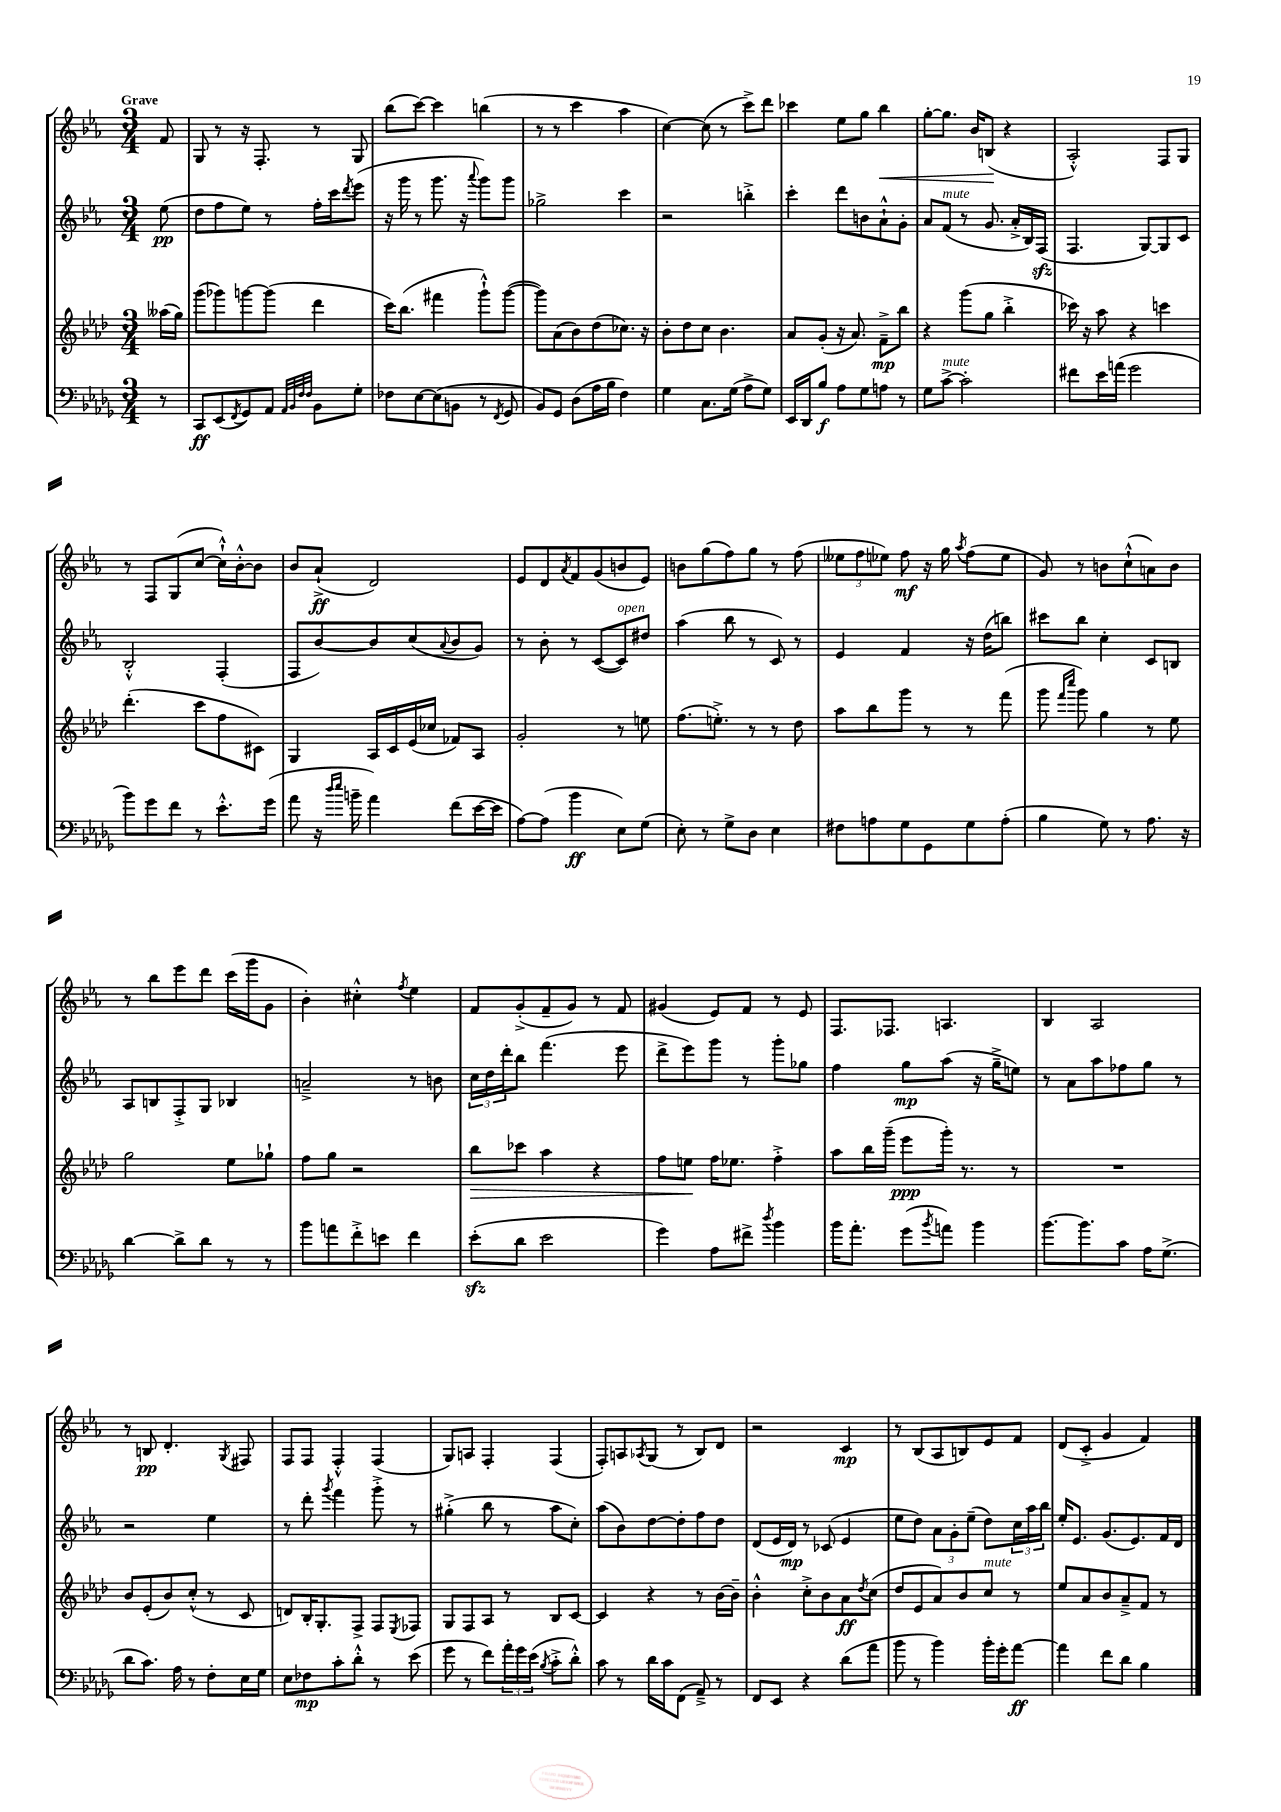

**kern	**kern	**kern	**kern
*staff4	*staff3	*staff2	*staff1
*clefF4	*clefG2	*clefG2	*clefG2
*k[b-e-a-d-g-]	*k[b-e-a-d-]	*k[b-e-a-]	*k[b-e-a-]
*M3/4	*M3/4	*M3/4	*M3/4
8r	(16aa--	(8ee-	8f
.	16gg)	.	.
=	=	=	=
8CC	(8ggg	8dd	8G
(8EE-	8ggg-)	8ff	8r
8qFF	.	.	.
8GG-)	[8ggg	8ee-)	16r
.	.	.	8.F'
8AA-	(8ggg]	8r	.
32qqAA-	.	.	.
32qqBB-	.	.	.
32qqF	.	.	.
32qqF	.	.	.
8BB-	4ddd-	16ff'	8r
.	.	16ccc	.
.	.	8qddd	.
8G-'	.	(8eee-	8G
=	=	=	=
8F-	16ccc)	16r	(8bb-
.	(8.bb-	16ggg	.
[8E-	.	8r	[8ccc)
(8E-]	4fff#	8.ggg	4ccc]
8BB	.	.	.
.	.	16r	.
.	.	8qqaaa-	.
8r	8ggg`^^)	8ggg)	(4bb
8qFF	.	.	.
8GG-	([8ggg	8ggg	.
=	=	=	=
8BB-)	8ggg])	2gg-^	8r
8GG-	(8a-	.	8r
(8D-	8b-)	.	4ccc
16A-	(8dd-	.	.
16B-	.	.	.
4F)	8.cc-)	4ccc	4aa-
.	16r	.	.
=	=	=	=
4G-	8b-'	2r	[4cc)
.	8dd-	.	.
8.C	8cc	.	(8cc]
.	4.b-	.	8r
(16G-	.	.	.
8A-^	.	4bb'^	8ccc^)
8G-)	.	.	8ddd
=	=	=	=
16EE-	8a-	4ccc'	4ccc-
16DD-	.	.	.
8B-	(8g'	.	.
8A-	16r	8ddd	8ee-
.	8.a-)	.	.
8G-	.	8b	8gg
8A	8f~^	8a-`^^	4bb-
8r	8bb-	8g'	.
=	=	=	=
8G-	4r	8a-	[8gg'
[8c^	.	(8f	8.gg]
2c']	(8ggg	8r	.
.	.	.	16b-
.	8gg	8.g	(8B
.	4bb-'^	.	4r
.	.	16a-'^	.
.	.	16B-)	.
.	.	(16F	.
=	=	=	=
8f#	16ccc-)	4.F	2A-'^^)
.	16r	.	.
16e-	8aa-	.	.
(16a	.	.	.
2g-	4r	.	.
.	.	[8G)	.
.	4ccc	8G]	8F
.	.	8c	8G
=	=	=	=
8b-)	(4.ddd-'	2B-'^^	8r
8g-	.	.	8F
8f	.	.	(8G
8r	8ccc	.	[8cc
8.e-'^^	8ff	(4F'	16cc`^^])
.	.	.	[16b-'^^
.	8c#)	.	8b-]
(16g-	.	.	.
=	=	=	=
8a-	4G	8F	8b-
16r	.	[8b-)	(8a-`^
16qqdd-	.	.	.
16qqee-	.	.	.
16b~	.	.	.
4a-)	16A-	8b-]	2d)
.	16c	.	.
.	(16e-	(8cc	.
.	16cc-	.	.
.	.	8qqa-	.
(8f	8f-)	8b-	.
[16e-	8A-	8g)	.
16e-]	.	.	.
=	=	=	=
[8A-)	2g'	8r	8e-
(8A-]	.	8b-'	8d
.	.	.	8qa-
4b-	.	8r	8f
.	.	([8c	(8g
8E-)	8r	8c])	8b
(8G-	8ee	8dd#	8e-)
=	=	=	=
8E-')	(8.ff	(4aa-	8b
8r	.	.	(8gg
.	8.ee'^)	.	.
8G-^	.	8bb-	8ff)
8D-	8r	8r	8gg
4E-	8r	8c)	8r
.	8dd-	8r	(8ff
=	=	=	=
8F#	8aa-	4e-	12ee--
.	.	.	12ff
8A	8bb-	.	.
.	.	.	12ee-)
8G-	8ggg	4f	8ff
8GG-	8r	.	16r
.	.	.	16gg
.	.	.	8qaa-
8G-	8r	16r	(8ff
.	.	(16dd	.
(8A'	(8fff	8bb)	8ee-
=	=	=	=
4B-	8ggg	8ccc#	8g)
.	16qqfff	.	.
.	16qqcccc	.	.
.	8ggg)	8bb-	8r
8G-)	4gg	4cc'	8b
8r	.	.	(8cc`^^
8.A-	8r	8c	8a)
.	8ee-	8B	8b
16r	.	.	.
=	=	=	=
[4d-	2gg	8A-	8r
.	.	8B	8bb-
8d-^]	.	8F'^	8eee-
8d-	.	8G	8ddd
8r	8ee-	4B-	(16ccc
.	.	.	16ggg
8r	8gg-`	.	8g
=	=	=	=
8b-	8ff	2a~^	4b-')
8a	8gg	.	.
8f'^	2r	.	4cc#'^^
8e	.	.	.
.	.	.	8qff
4f	.	8r	4ee-
.	.	8b	.
=	=	=	=
(8e-'	8bb-	24cc	8f
.	.	24dd	.
.	.	24ddd'	.
8d-	8ccc-	8bb-	(8g'^
2e-	4aa-	(4.fff	8f~
.	.	.	8g)
.	4r	.	8r
.	.	8eee-	8f
=	=	=	=
4g-)	8ff	8ddd^	(4g#
.	8ee	8eee-)	.
8A-	16ff	8ggg	8e-)
.	8.ee-	.	.
8f#^	.	8r	8f
8qdd-	.	.	.
4b-	4ff'^	8ggg'	8r
.	.	8gg-	8e-
=	=	=	=
16b-	8aa-	4ff	8.F
8.a-'	.	.	.
.	16bb-	.	.
.	(16ggg~	.	8.F-
(8g-	8eee-	8gg	.
8qb-	.	.	.
8a)	16ggg')	(8aa-	4.A
.	8.r	.	.
4b-	.	16r	.
.	.	16gg~^	.
.	8r	8ee)	.
=	=	=	=
[8.b-	2.r	8r	4B-
.	.	8a-	.
8.b-]	.	.	.
.	.	8aa-	2A-
8c	.	8ff-	.
16A-	.	8gg	.
(8.G-^	.	.	.
.	.	8r	.
=	=	=	=
8d-	8b-	2r	8r
8.c)	(8e-'	.	8B
.	8b-)	.	4.d'
16A-	.	.	.
8r	(8cc'^^	.	.
8F'	8r	4ee-	.
.	.	.	8qG
16E-	8c	.	8F#
16G-	.	.	.
=	=	=	=
8E-	8d)	8r	8F
8F-	16B-'	8ddd'	8F
.	8.G'	.	.
.	.	8qggg	.
8c'	.	4fff	4F'^^
8d-'^^	8F^	.	.
8r	8F	8ggg'^	(4F
.	8qE-	.	.
(8e-	8F-	8r	.
=	=	=	=
8g-	8G	(4gg#'^	8G)
8r	8F	.	8A
8f)	8A-	8bb-	4F'
24a-'	8r	8r	.
24g-	.	.	.
(24e-	.	.	.
8qB-	.	.	.
8c'^	8B-	8aa-	(4F
8d-'^^)	[8c	8cc')	.
=	=	=	=
8c	4c]	(8aa-	8F')
8r	.	8b-)	8A
.	.	.	8qA-
16d-	4r	[8dd	(8G
16c	.	.	.
(8FF	.	8dd']	8r
8AA-~^)	8r	8ff	8B-)
8r	[16b-	8dd	8d
.	16b-~]	.	.
=	=	=	=
8FF	4b-'^^	(8d	2r
8EE-	.	16e-	.
.	.	16d)	.
4r	8cc'^	8r	.
.	8b-	(8c-	.
(8d-	8a-	4e-	4c
.	8qdd-	.	.
8a-	(8cc	.	.
=	=	=	=
8b-	8dd-	8ee-	8r
8r	8e-	8dd)	(8B-
4b-)	8a-)	12a-	8A-
.	.	12g'	.
.	8b-	.	8B)
.	.	(12ee-~	.
16b-'	8cc	8dd)	8e-
16g-'	.	.	.
[8a-	8r	24cc	8f
.	.	24aa-	.
.	.	24bb-	.
=	=	=	=
4a-]	8ee-	16ee-'	(8d
.	.	8.e-	.
.	8a-	.	8c'^
8f	8b-	(8.g	4g
8d-	8a-~^	.	.
.	.	8.e-)	.
4B-	8f	.	4f)
.	8r	16f	.
.	.	16d	.
==	==	==	==
*-	*-	*-	*-
